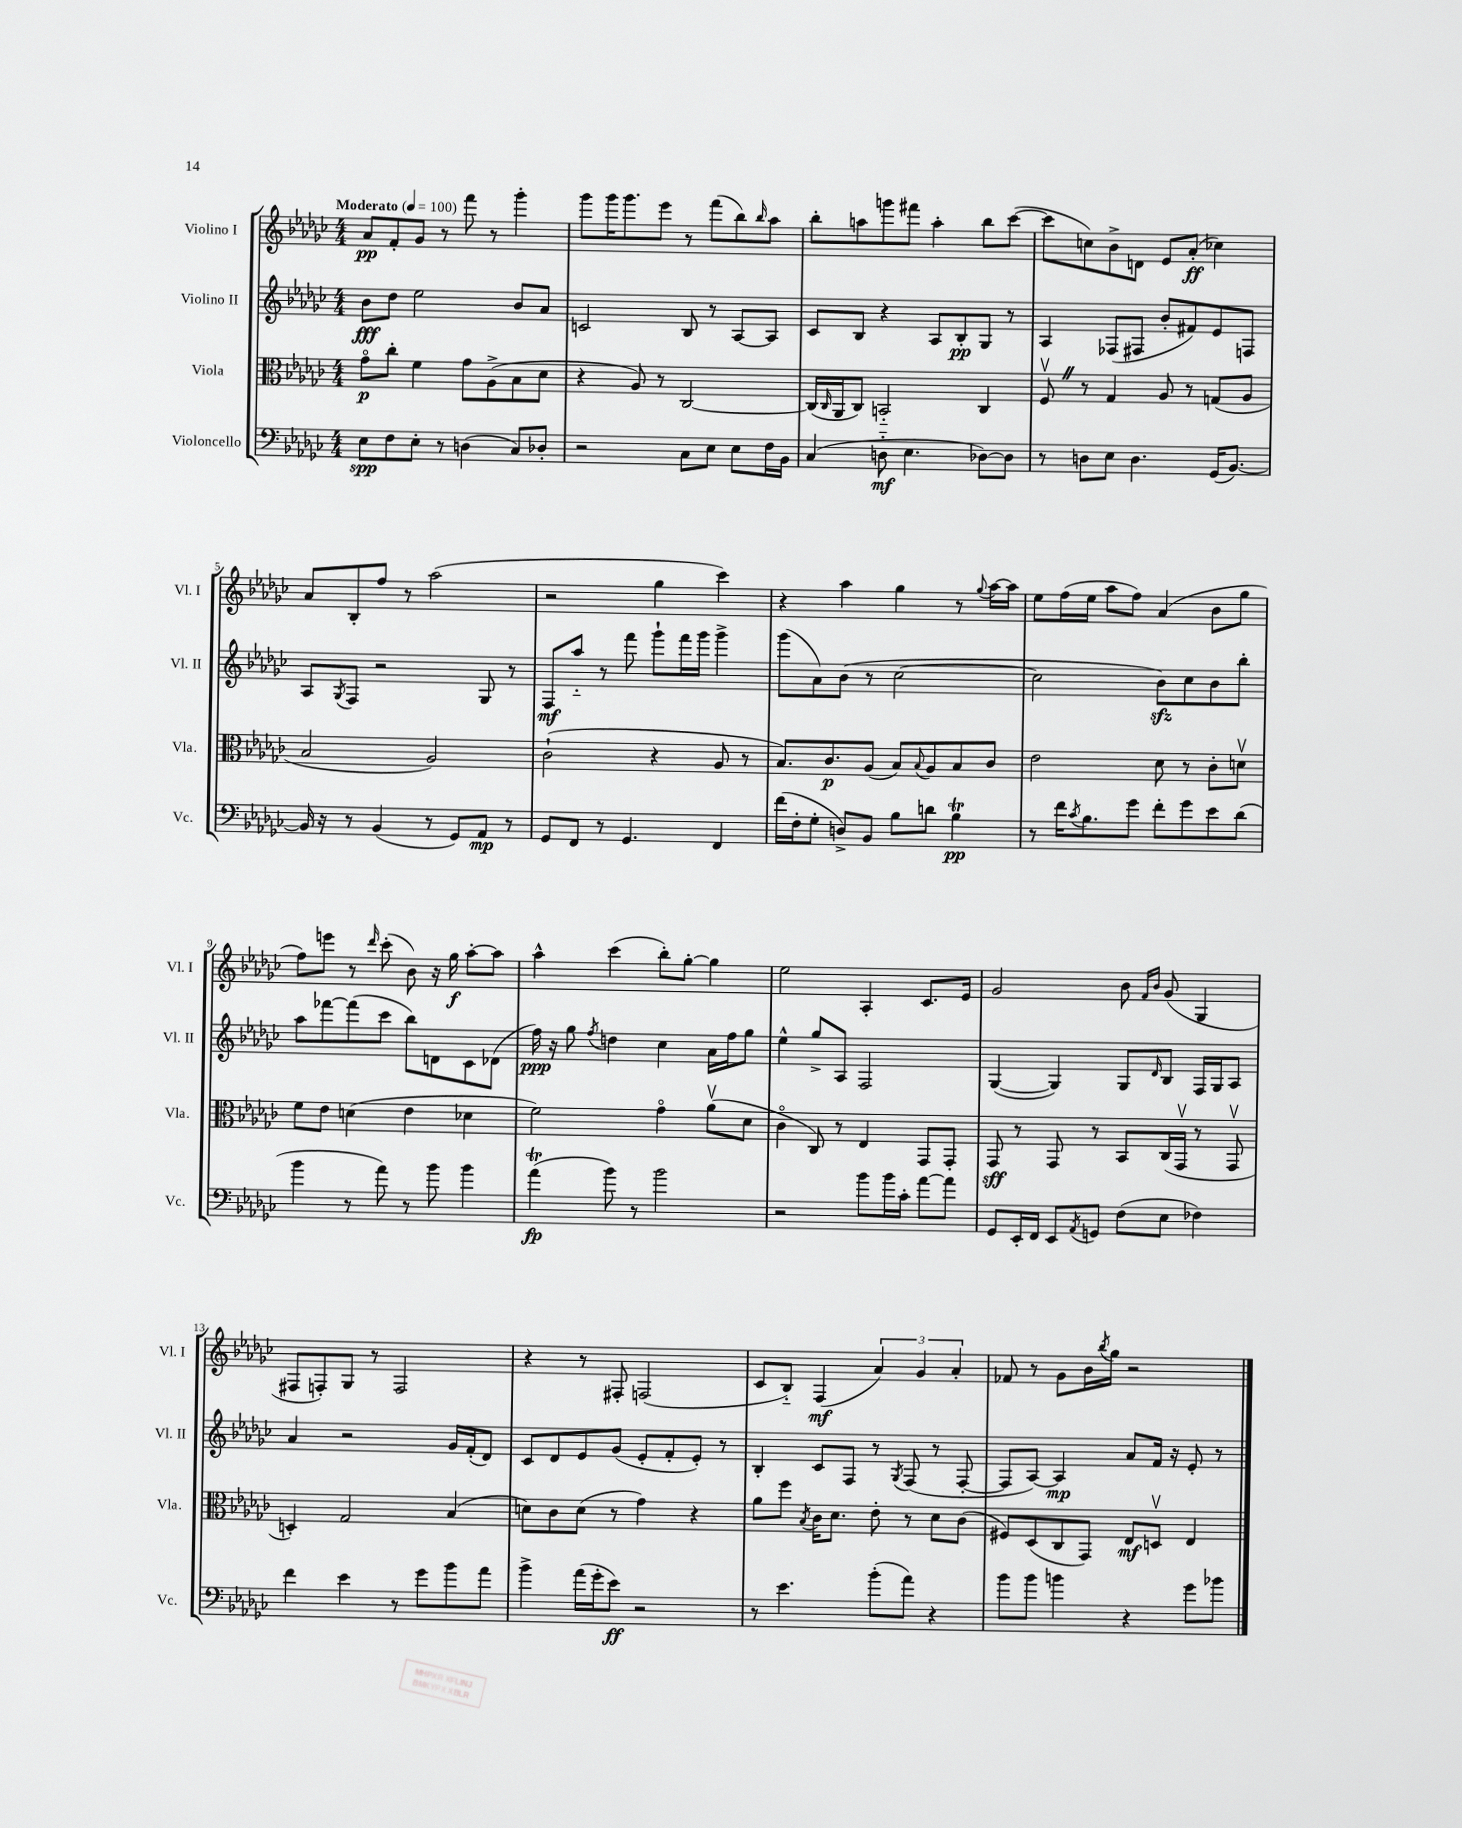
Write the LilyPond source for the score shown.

<<
\new StaffGroup <<
\new Staff = "s0" \with { instrumentName = "Violino I" shortInstrumentName = "Vl. I" } {
    \clef treble \key ges \major \numericTimeSignature \time 4/4 \tempo "Moderato" 4 = 100
    aes'8\pp f'8-. ges'8 r8 f'''8 r8 ges'''4-. |
    ges'''8 ges'''16 ges'''8. ees'''8 r8 f'''8( bes''8) \grace { bes''16 } aes''8 |
    bes''8-. a''8 g'''8 fis'''8 a''4-. bes''8 ces'''8~( |
    ces'''8 c''8) bes'8-> d'8 ees'8 aes'8-.\ff( ces''4) |
    aes'8 bes8-. f''8 r8 aes''2( |
    r2 ges''4 ces'''4) |
    r4 aes''4 ges''4 r8 \appoggiatura { ges''8 } aes''16~ aes''16 |
    ees''8 f''16( ees''16 aes''8 f''8) aes'4( bes'8 ges''8 |
    f''8) e'''8 r8 \grace { des'''16 } ces'''8-.( bes'8) r16 ges''16\f aes''8~-. aes''8 |
    aes''4-^ ces'''4( bes''8-.) ges''8~-. ges''4 |
    ees''2 aes4-. ces'8. ees'16 |
    ges'2 bes'8 \grace { f'16 bes'16 } ges'8( ges4 |
    fis8 f8-.) ges8 r8 f2 |
    r4 r8 fis8-. f2( |
    ces'8 bes8-_) f4\mf( \tuplet 3/2 { aes'4) ges'4 aes'4-. } |
    fes'8 r8 ges'8 bes'16 \acciaccatura { bes''8 } ges''16 r2 \bar "|." |
}
\new Staff = "s1" \with { instrumentName = "Violino II" shortInstrumentName = "Vl. II" } {
    \clef treble \key ges \major \numericTimeSignature \time 4/4
    bes'8\fff des''8 ees''2 bes'8 aes'8 |
    c'2 bes8 r8 aes8~ aes8 |
    ces'8 bes8 r4 aes8 bes8-.\pp ges8 r8 |
    aes4 fes8( fis8 bes'8-. fis'8) ees'8 f8 |
    aes8 \acciaccatura { ges8 } f8 r2 ges8 r8 |
    f8\mf aes''8-_ r8 f'''8 ges'''8-! f'''16 ges'''16 ges'''4-> |
    ges'''8( aes'8) bes'8( r8 ces''2~ |
    ces''2 bes'8\sfz) ces''8 bes'8 bes''8-. |
    aes''8 fes'''8~ fes'''8( ces'''8 bes''8) d'8 ces'8 des'8( |
    f''16\ppp) r16 ges''8 \acciaccatura { f''8 } d''4 ces''4 aes'16 f''16 ges''8 |
    ees''4-^ ges''8-> aes8 f2 |
    ges4~( ges4) ges8 \grace { des'16 } bes8 f16 ges16 aes8 |
    aes'4 r2 ges'16 f'16-.( des'8) |
    ces'8 des'8 ees'8 ges'8( ees'8-. f'8-. ees'8-.) r8 |
    bes4-. ces'8 f8 r8 \acciaccatura { ges8 } f8( r8 f8~-. |
    f8 aes8~) aes4\mp aes'8 f'16 r16 ees'8-. r8 \bar "|." |
}
\new Staff = "s2" \with { instrumentName = "Viola" shortInstrumentName = "Vla." } {
    \clef alto \key ges \major \numericTimeSignature \time 4/4
    ges'8\flageolet\p ces''8-. f'4 ges'8 aes8->( bes8 des'8 |
    r4 aes8) r8 ces2~ |
    ces16( \grace { ces16 } aes,16 ces8) b,2-_ ces4 |
    f8\upbow \once \override BreathingSign.text = \markup { \musicglyph "scripts.caesura.straight" } \breathe r8 ges4 aes8 r8 g8( aes8 |
    bes2 aes2) |
    ces'2-!( r4 aes8 r8 |
    bes8.) ces'8.\p aes8( bes8) \appoggiatura { bes8 } aes8 bes8 ces'8 |
    ees'2 des'8 r8 ces'8-. d'8\upbow |
    f'8 ees'8 d'4( ees'4 des'4 |
    f'2) ges'4\flageolet aes'8\upbow( des'8 |
    ces'4\flageolet ces8) r8 ees4 ges,8 ges,8-. |
    ges,8\sff r8 ges,8 r8 bes,8 ces16( ges,16\upbow r8 ges,8\upbow |
    d4-.) ges2 bes4( |
    d'8) ces'8 d'8( r8 ges'4) r4 |
    aes'8 f''8 \acciaccatura { bes8 } ces'16 des'8. ees'8-. r8 des'8 ces'8( |
    fis8) des8( ces8 ges,8) ees8\mf d8\upbow ees4 \bar "|." |
}
\new Staff = "s3" \with { instrumentName = "Violoncello" shortInstrumentName = "Vc." } {
    \clef bass \key ges \major \numericTimeSignature \time 4/4
    ees8\spp f8 ees8-. r8 d4( ces8) des8-. |
    r2 ces8 ees8 ees8 f16 bes,16 |
    ces4( d8-_\mf ees4. des8~) des8 |
    r8 d8 ees8 d4. ges,16( bes,8.~) |
    bes,16 r16 r8 bes,4( r8 ges,8) aes,8\mp r8 |
    ges,8 f,8 r8 ges,4. f,4 |
    f'16( f16-. ges8-. d8->) bes,8 bes8 d'8 bes4\trill\pp |
    r8 f'16 \acciaccatura { ces'8 } bes8. ges'8 f'8-. ges'8 ees'8 des'8( |
    bes'4 r8 aes'8) r8 bes'8 bes'4 |
    aes'4\trill\fp( bes'8) r8 bes'2 |
    r2 bes'8 bes'16 ces'16-. aes'8~ aes'8 |
    ges,8 ees,16-. f,16 ees,8 \acciaccatura { aes,8 } g,8 f8( ees8 fes4) |
    f'4 ees'4 r8 ges'8 bes'8 aes'8 |
    bes'4-> aes'16( ges'16-. ees'8\ff) r2 |
    r8 ees'4. bes'8-.( aes'8) r4 |
    bes'8 bes'8 b'4 r4 ges'8 bes'8 \bar "|." |
}
>>
>>
